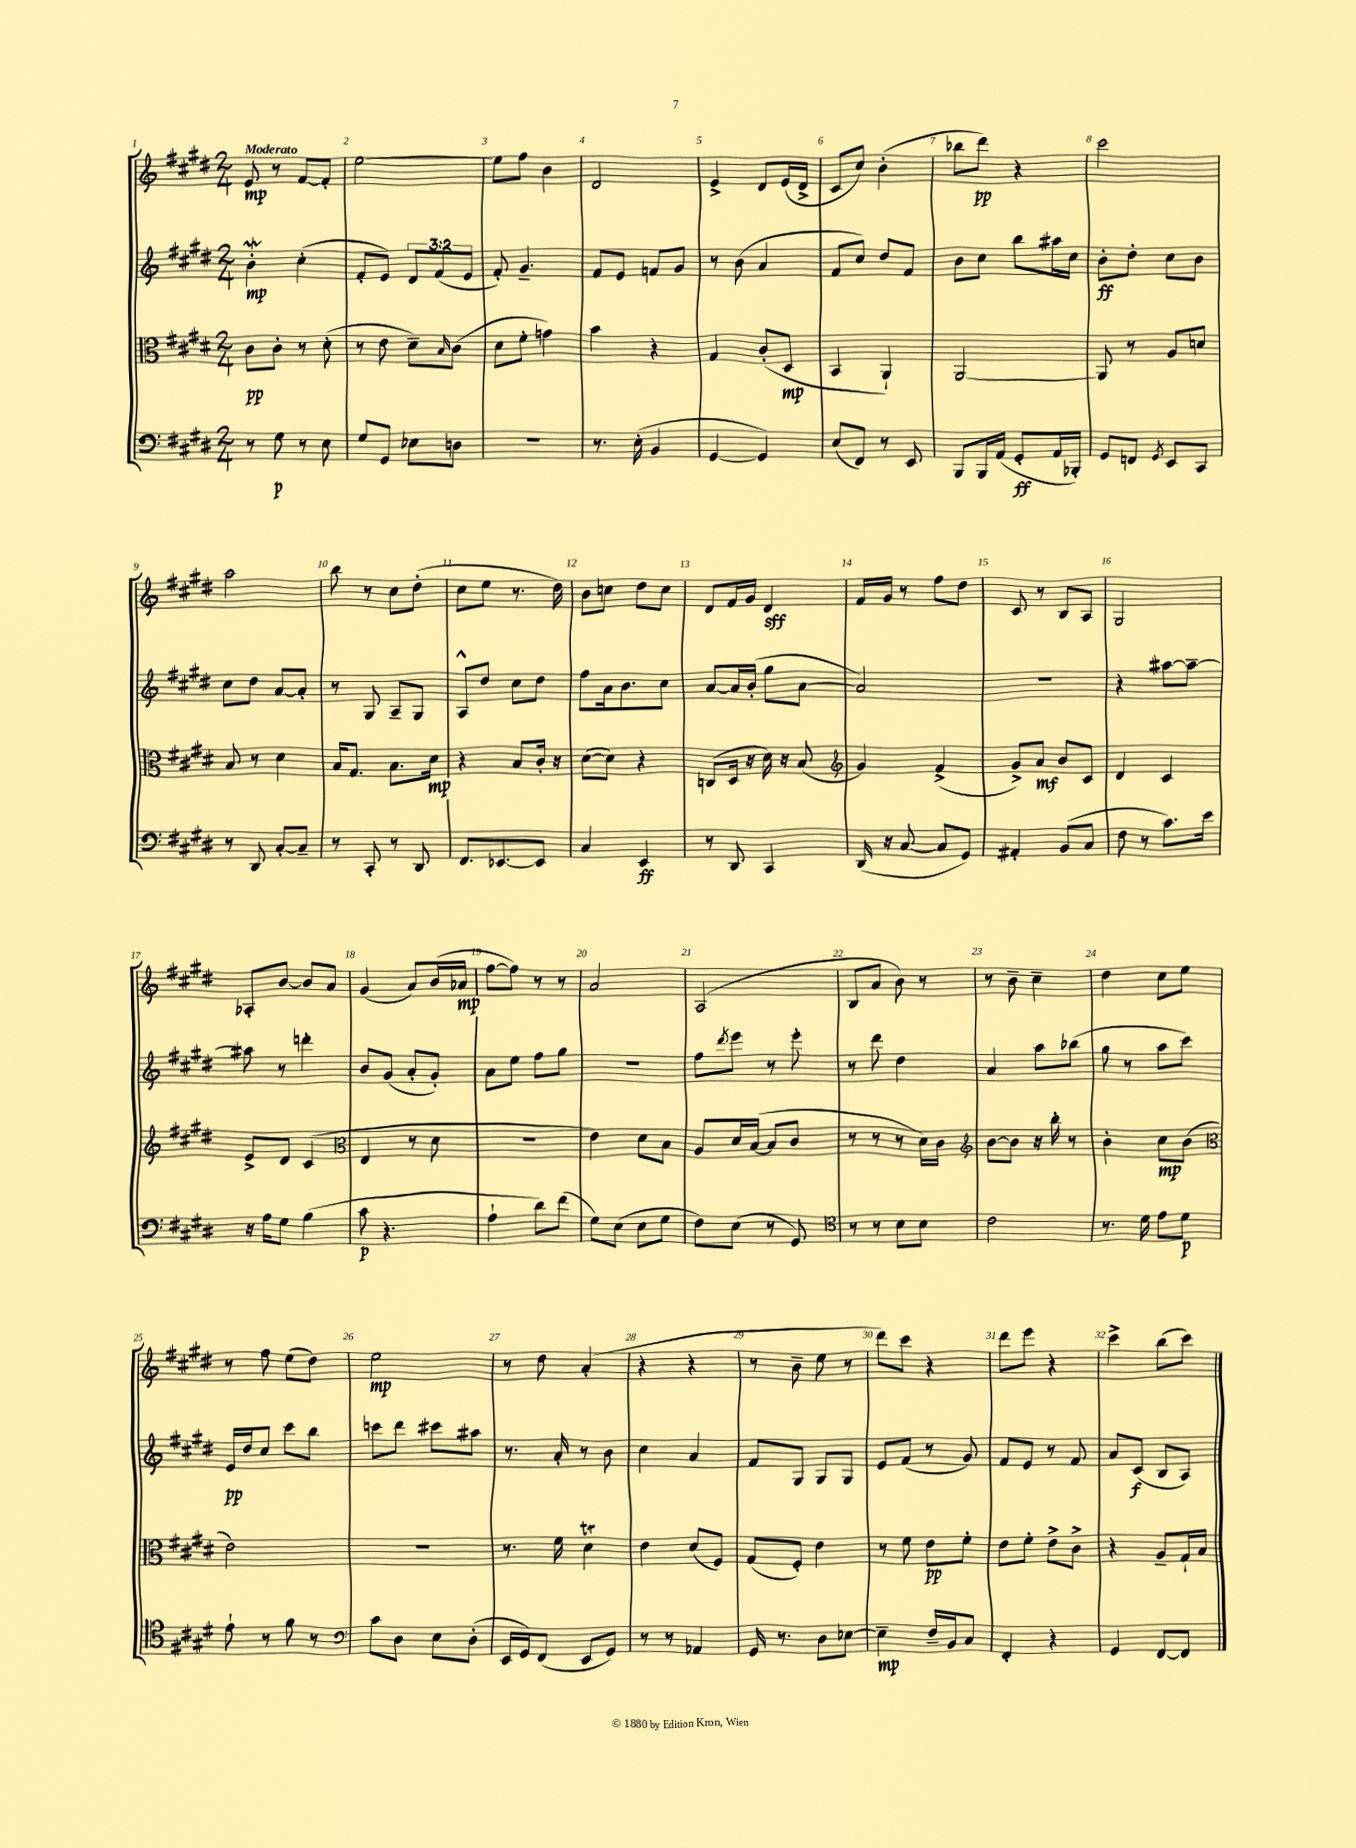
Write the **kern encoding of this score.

**kern	**kern	**kern	**kern
*staff4	*staff3	*staff2	*staff1
*clefF4	*clefC3	*clefG2	*clefG2
*k[f#c#g#d#]	*k[f#c#g#d#]	*k[f#c#g#d#]	*k[f#c#g#d#]
*M2/4	*M2/4	*M2/4	*M2/4
8r	8c#\L	4b'\	8e/
8G#\	8c#'\J	.	8r
8r	8r	(4cc#'\	[8f#/L
8E\	(8d#'\	.	8f#'/]J
=	=	=	=
8G#/L	8r	8f#'/L	[2ee\
8GG#/J	8e\	8e/J)	.
8E-\L	8d#~\L)	12d#/L	.
.	.	(12f#/	.
.	16qqB/	.	.
8D\J	(8c#\J	.	.
.	.	12e/J	.
=	=	=	=
2r	8d#\L	8f#'/)	8ee\]L
.	8f#'\J	4.g#~/	8ff#\J
.	4g\)	.	4b\
=	=	=	=
8.r	4b\	8f#/L	2d#/
.	.	8e/J	.
(16E'\	.	.	.
4BB/	4r	8f/L	.
.	.	8g#/J	.
=	=	=	=
[4GG#/	4G#/	8r	4e^/
.	.	(8b\	.
4GG#/])	(8c#'/L	4a/	8d#/L
.	8D#/J	.	(16e/L
.	.	.	16d#^/JJ
=	=	=	=
(8E/L	4BB/	8f#/L	8c#/L
8FF#/J)	.	8cc#/J)	8cc#/J)
8r	4AA`/)	8dd#/L	(4b'\
8EE/	.	8f#/J	.
=	=	=	=
8BBB/L	[2AA/	8b\L	8bb-\L
16BBB/L	.	8cc#\J	8ddd#\J)
(16AA/JJ	.	.	.
8GG#'/L	.	8bb\L	4r
16AA/L	.	16aa#\L	.
16BBB-'/JJ)	.	16cc#\JJ	.
=	=	=	=
8GG#/L	8AA/]	8b'\L	2ccc#\
8FF/J	8r	8dd#'\J	.
8qGG#/	.	.	.
8EE/L	8A/L	8cc#\L	.
8CC#/J	8d/J	8b\J	.
=	=	=	=
8r	8B/	8cc#\L	2aa\
8DD#/	8r	8dd#\J	.
[8C#'/L	4d#\	[8a/L	.
8C#~/]J	.	8a'/]J	.
=	=	=	=
8r	16B/LK	8r	8bb\
.	8.G#/J	.	.
8CC#'/	.	8G#/	8r
8r	8.B\L	8A~/L	8cc#\L
8DD#/	.	8G#/J	(8dd#'\J
.	16d#\Jk	.	.
=	=	=	=
8.FF#/L	4r	8A^^/L	8cc#\L
.	.	8dd#/J	8ee\J
[8.EE-/	.	.	.
.	8B/L	8cc#\L	8.r
8EE-/]J	16c#'/Jk	8dd#\J	.
.	16r	.	16dd#\)
=	=	=	=
4C#/	([8d#\L	8ff#\L	8b\L
.	8d#\]J)	16a\k	8cc\J
.	.	8.b\	.
4EE/	4r	.	8dd#\L
.	.	8cc#\J	8cc\J
=	=	=	=
8r	(8C/L	[8a/L	8d#/L
8DD#/	16D#/Jk	16a/]L	16f#/L
.	16r	(16b'/JJ	16g#/JJ
4CC#/	16d#\)	8gg#\L	4d#/
.	16r	.	.
.	(8B/	[8a\J	.
=	=	=	=
*	*clefG2	*	*
(16DD#/	4g#/)	2a/])	16f#/LL
16r	.	.	16g#/JJ
[8C#/	.	.	8r
8C#/]L	(4f#^/	.	8ff#\L
8GG#/J)	.	.	8dd#\J
=	=	=	=
4AA#'/	8g#^/L)	2r	8c#/
.	8a/J	.	8r
(8BB/L	8b/L	.	8B/L
8C#/J	8c#/J	.	8A/J
=	=	=	=
8F#\	4d#/	4r	2G#/
8r	.	.	.
8.c#\L)	4c#/	[8aa#\L	.
.	.	8aa#~\_J	.
16e\Jk	.	.	.
=	=	=	=
16r	8e^/L	8aa#\]	8A-'/L
16A\LK	.	.	.
8G#\J	8d#/J	8r	[8b/J
(4B\	(4c#/	4ddd'\	8b/]L
.	.	.	8a/J
=	=	=	=
*	*clefC3	*	*
8c#\	4E/	8b/L	(4g#/
4.r	.	(8g#/J	.
.	8r	8a'/L	8a/L)
.	8d#\	8g#'/J)	(16b/L
.	.	.	16a-/JJ
=	=	=	=
4A`\	2r	8a\L	[8ff#\L
.	.	8ee\J	8ff#\]J)
8d#\L)	.	8ff#\L	8r
(8f#\J	.	8gg#\J	8r
=	=	=	=
8G#\L)	4e\)	2r	2a/
(8E\J	.	.	.
8E\L	8d#\L	.	.
8G#\J	8B\J	.	.
=	=	=	=
8F#\L)	8A/L	8ff#\L	(2A/
.	.	8qddd#/	.
(8E\J	16d#/L	8eee\J	.
.	([16B/JJ	.	.
8r	8B/]L	8r	.
8GG#/)	8c#/J	8eee'\	.
=	=	=	=
*clefC4	*	*	*
8r	8r	8r	8B/L
8r	8r	8ddd#\	8a/J
8B\L	8r	4dd#\	8b\)
8B\J	16d#\LL)	.	8r
.	16c#\JJ	.	.
=	=	=	=
*	*clefG2	*	*
2c#\	[8b\L	4a/	8r
.	8b\]J	.	8b~\
.	16r	8aa\L	4cc#~\
.	16bb'\	.	.
.	8r	(8bb-\J	.
=	=	=	=
8.r	4b'\	8gg#\	4dd#\
.	.	8r	.
16d#\	.	.	.
8e\L	8cc#\L	8aa\L	8cc#\L
8d#\J	(8b\J	8ccc#\J)	8ee\J
=	=	=	=
*	*clefC3	*	*
8e`\	2e\)	16e/LL	8r
.	.	16dd#/J	.
8r	.	8cc#/J	8ff#\
8f#\	.	8ccc#\L	(8ee\L
8r	.	8bb\J	8dd#\J)
=	=	=	=
*clefF4	*	*	*
8c#\L	2r	8ccc\L	2ee\
8D#\J	.	8ddd#\J	.
8E\L	.	8ccc#\L	.
(8D#'\J	.	8aa#\J	.
=	=	=	=
16EE/LL	8.r	8.r	8r
16GG#/J)	.	.	.
(8FF#/J	.	.	8dd#\
.	16f#\	16a'/	.
8EE/L	4d#\	8r	(4a'/
8GG#/J)	.	8b\	.
=	=	=	=
8r	4e\	4cc#\	4r
8r	.	.	.
4AA-/	(8d#/L	4a/	4r
.	8F#/J)	.	.
=	=	=	=
16GG#/	(8G#/L	8f#/L	8r
8.r	.	.	.
.	8F#'/J)	8G#/J	8b~\
8D#\L	4e\	8G#/L	8ee\
[8E-\J	.	8G#/J	8r
=	=	=	=
4E-~\]	8r	8e/L	8ddd#\L)
.	8f#\	(8f#/J	8ccc#\J
16F#~/LL	8e\L	8r	4r
16BB/J	.	.	.
8C#/J	8f#'\J	8g#/)	.
=	=	=	=
4FF#'/	8e\L	8f#/L	8ddd#\L
.	8f#'\J	8e/J	8eee\J
4r	8e^\L	8r	4r
.	8c#^\J	8f#/	.
=	=	=	=
4GG#/	4r	8a/L	4ccc#^\
.	.	(8c#/J	.
[8FF#/L	8A~/L	8B/L	(8bb\L
8FF#/]J	16G#`/L	8A/J)	8ccc#\J)
.	16B/JJ	.	.
==	==	==	==
*-	*-	*-	*-
